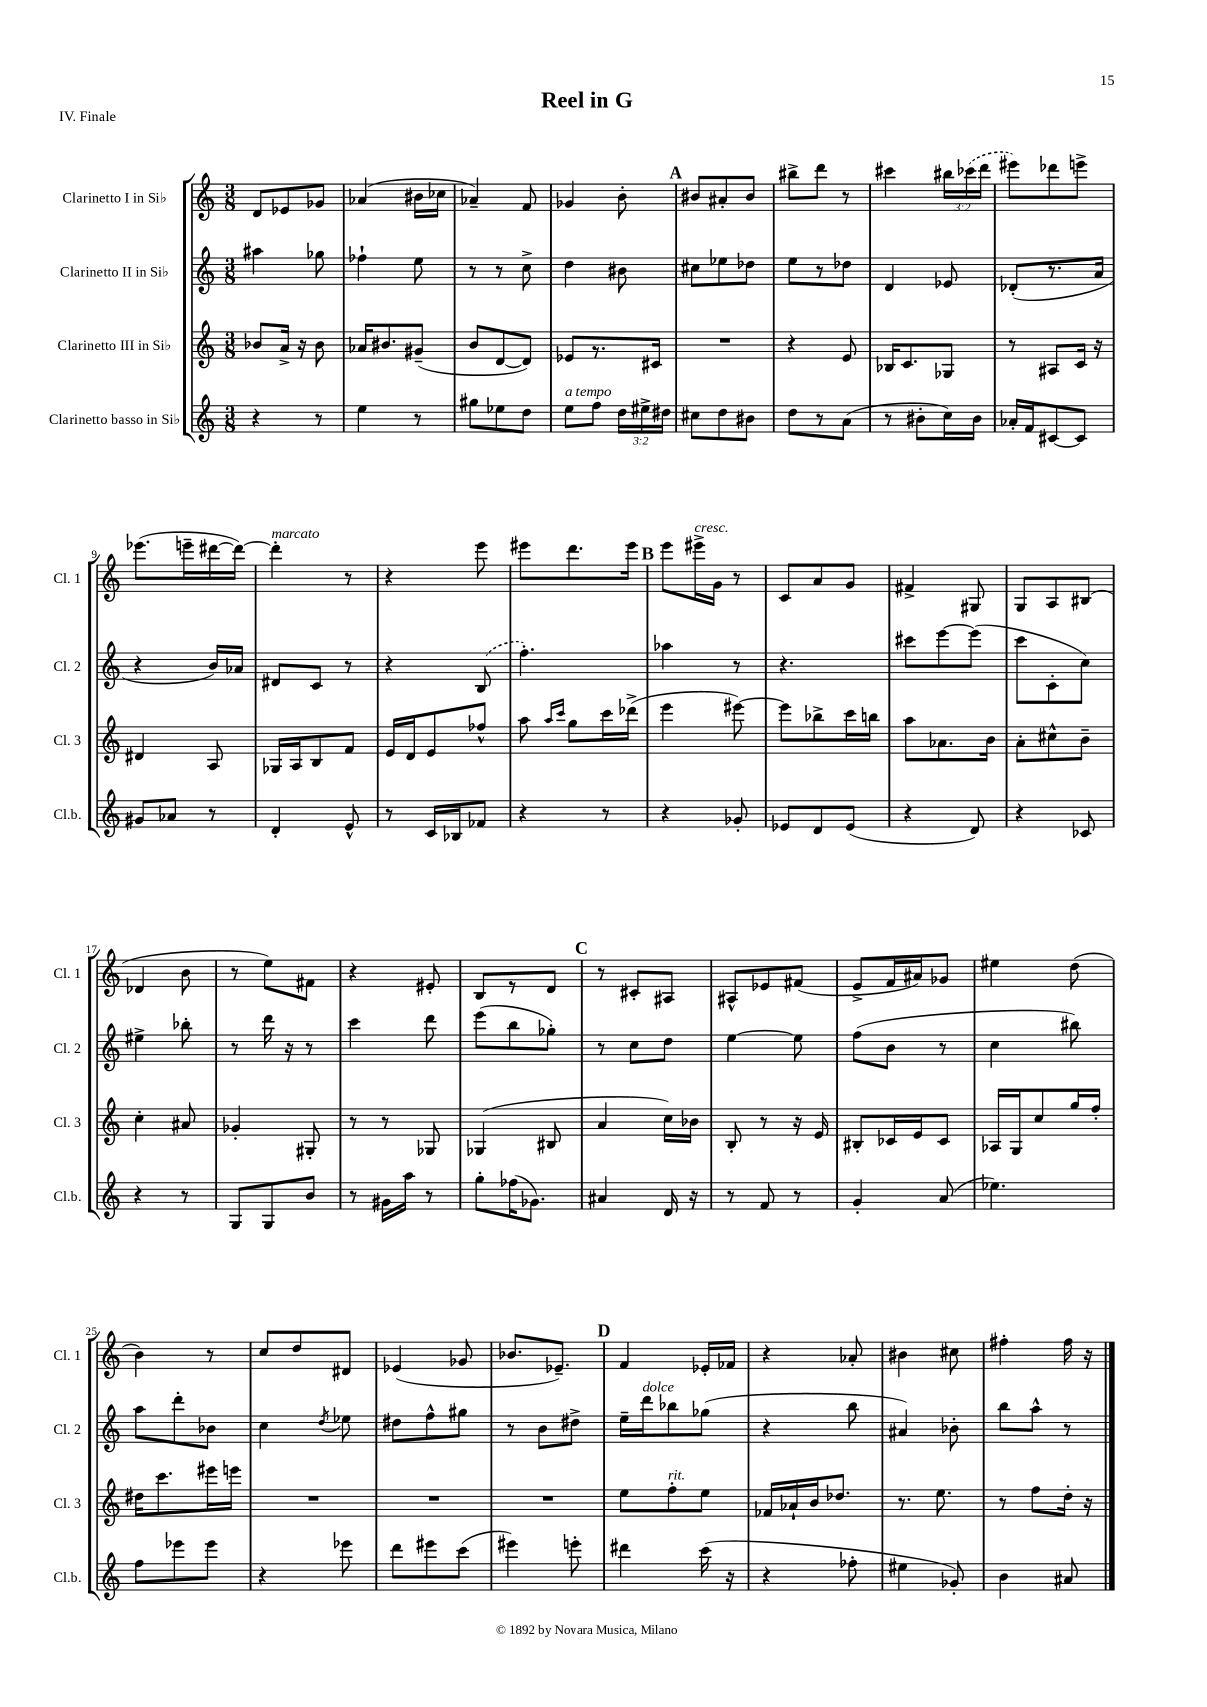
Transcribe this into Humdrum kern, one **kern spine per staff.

**kern	**kern	**kern	**kern
*staff4	*staff3	*staff2	*staff1
*clefG2	*clefG2	*clefG2	*clefG2
*k[]	*k[]	*k[]	*k[]
*M3/8	*M3/8	*M3/8	*M3/8
4r	8b-/L	4aa#\	8d/L
.	16a^/Jk	.	8e-/
.	16r	.	.
8r	8b-\	8gg-\	8g-/J
=	=	=	=
4ee\	16a-/LK	4ff-`\	(4a-/
.	8.b#/	.	.
8r	(8g#~/J	8ee\	16b#\LL
.	.	.	16cc-\JJ
=	=	=	=
8gg#\L	8b/L	8r	4a-~/)
8ee-\	[8d/	8r	.
8dd\J	8d/]J)	8cc^\	8f/
=	=	=	=
8ee\L	8e-/L	4dd\	4g-/
8ff\J	8.r	.	.
24dd\LL	.	8b#\	8b'\
24ee#^\	.	.	.
.	16c#/Jk	.	.
24dd#\JJ	.	.	.
=	=	=	=
8cc#\L	4.r	8cc#\L	8b#/L
8dd\	.	8ee-\	8a#'/
8b#\J	.	8dd-\J	8b#/J
=	=	=	=
8dd\L	4r	8ee\L	8bb#^\L
8r	.	8r	8ddd\J
(8a\J	8e/	8dd-\J	8r
=	=	=	=
8r	16B-/LK	4d/	4ccc#\
.	8.c/	.	.
8b#'\L	.	.	.
16cc\L)	8G-/J	8e-/	24bb#\LL
.	.	.	(24ccc-\
16b#\JJ	.	.	.
.	.	.	24ddd\JJ
=	=	=	=
16a-'/LL	8r	(8d-'/L	8eee#\L)
16f/J	.	.	.
[8c#/	8A#/L	8.r	8ddd-\
8c#/]J	16c/Jk	.	8eee^\J
.	16r	16a/Jk	.
=	=	=	=
8g#/L	4d#/	4r	(8.eee-\L
8a-/J	.	.	.
.	.	.	16eee~\L
8r	8A/	16b/LL)	[16ddd#\
.	.	16a-/JJ	16ddd#\_JJ)
=	=	=	=
4d'/	16G-/LL	8d#/L	4ddd#'\]
.	16A/J	.	.
.	8B/	8c/J	.
8e^^/	8f/J	8r	8r
=	=	=	=
8r	16e/LL	4r	4r
.	16d/J	.	.
16c/LL	8e/	.	.
16B-/J	.	.	.
8f-/J	8ff-^^/J	(8B/	8eee\
=	=	=	=
4r	8aa\	4.ff'\)	8eee#\L
.	16qqaa/LL	.	.
.	16qqccc/JJ	.	.
.	8gg\L	.	8.ddd\
8r	16ccc\L	.	.
.	(16ddd-^\JJ	.	16eee#\Jk
=	=	=	=
4r	4eee\	4aa-\	8eee\L
.	.	.	16eee#^\L
.	.	.	16g\JJ
8g-'/	[8eee#\)	8r	8r
=	=	=	=
8e-/L	8eee#\]L	4.r	8c/L
8d/	8bb-^\	.	8a/
(8e-/J	16ccc\L	.	8g/J
.	16bb\JJ	.	.
=	=	=	=
4r	8aa\L	8ccc#\L	4f#^/
.	8.a-\	[8eee\	.
8d/)	.	(8eee\]J	8G#/
.	16b\Jk	.	.
=	=	=	=
4r	8a'\L	8ccc\L	8G/L
.	8cc#^^\	8c'\	8A/
8c-/	8b~\J	8cc\J)	(8B#/J
=	=	=	=
4r	4cc'\	4ee#^\	4d-/
8r	8a#/	8bb-'\	8b\
=	=	=	=
8G/L	4g-'/	8r	8r
8G/	.	16ddd\	8ee\L)
.	.	16r	.
8b/J	8G#'/	8r	8f#\J
=	=	=	=
8r	8r	4ccc\	4r
16g#\LL	8r	.	.
16aa\JJ	.	.	.
8r	8G-/	8ddd\	8e#'/
=	=	=	=
8gg'\L	(4G-/	(8eee\L	8B/L
(16ff-\K	.	8bb\	8r
8.g-\J)	.	.	.
.	8B#/	8gg-'\J)	8d/J
=	=	=	=
4a#/	4a/	8r	8r
.	.	8cc\L	8c#'/L
16d/	16cc\LL)	8dd\J	8A#/J
16r	16b-\JJ	.	.
=	=	=	=
8r	8B'/	[4ee\	8A#^^/L
8f/	8r	.	8e-/
8r	16r	8ee\]	(8f#/J
.	16e/	.	.
=	=	=	=
4g'/	8B#'/L	(8ff\L	8e^/L
.	16c-/L	8b\J	16f/L
.	16e/J	.	16a#/J)
(8a/	8c-/J	8r	8g-/J
=	=	=	=
4.ee-\)	16A-/LL	4cc\	4ee#\
.	16G/J	.	.
.	8cc/	.	.
.	16gg/L	8bb#\)	(8dd\
.	16ff'/JJ	.	.
=	=	=	=
8ff\L	16dd#\LK	8aa\L	4b\)
.	8.ccc\	.	.
8eee-\	.	8ddd'\	.
8eee-\J	16eee#\L	8b-\J	8r
.	16eee\JJ	.	.
=	=	=	=
4r	4.r	4cc\	8cc/L
.	.	.	8dd/
.	.	8qdd/	.
8eee-\	.	8ee-\	8d#/J
=	=	=	=
8ddd\L	4.r	8dd#\L	(4e-/
8eee#\	.	8ff^^\	.
(8ccc\J	.	8gg#\J	8g-/
=	=	=	=
4eee#\)	4.r	8r	8.b-/L
.	.	8b\L	.
.	.	.	8.e-~/J)
8eee'\	.	8dd#^\J	.
=	=	=	=
4ddd#\	8ee\L	16ee~\LL	4f/
.	.	16ddd\J	.
.	8ff'\	8bb-\	.
(16ccc\	8ee\J	(8gg-\J	16e-'/LL
16r	.	.	16f-/JJ
=	=	=	=
4r	16f-/LL	4r	4r
.	16a-`/	.	.
.	16b/J	.	.
.	8.dd-/J	.	.
8ff-'\	.	8bb\	8a-'/
=	=	=	=
4ee#\	8.r	4a#/)	4b#\
.	8.ee\	.	.
8g-'/)	.	8b-'\	8cc#\
=	=	=	=
4b\	8r	8bb\L	4ff#'\
.	8ff\L	8aa^^\J	.
8a#/	16dd'\Jk	8r	16ff#\
.	16r	.	16r
==	==	==	==
*-	*-	*-	*-
